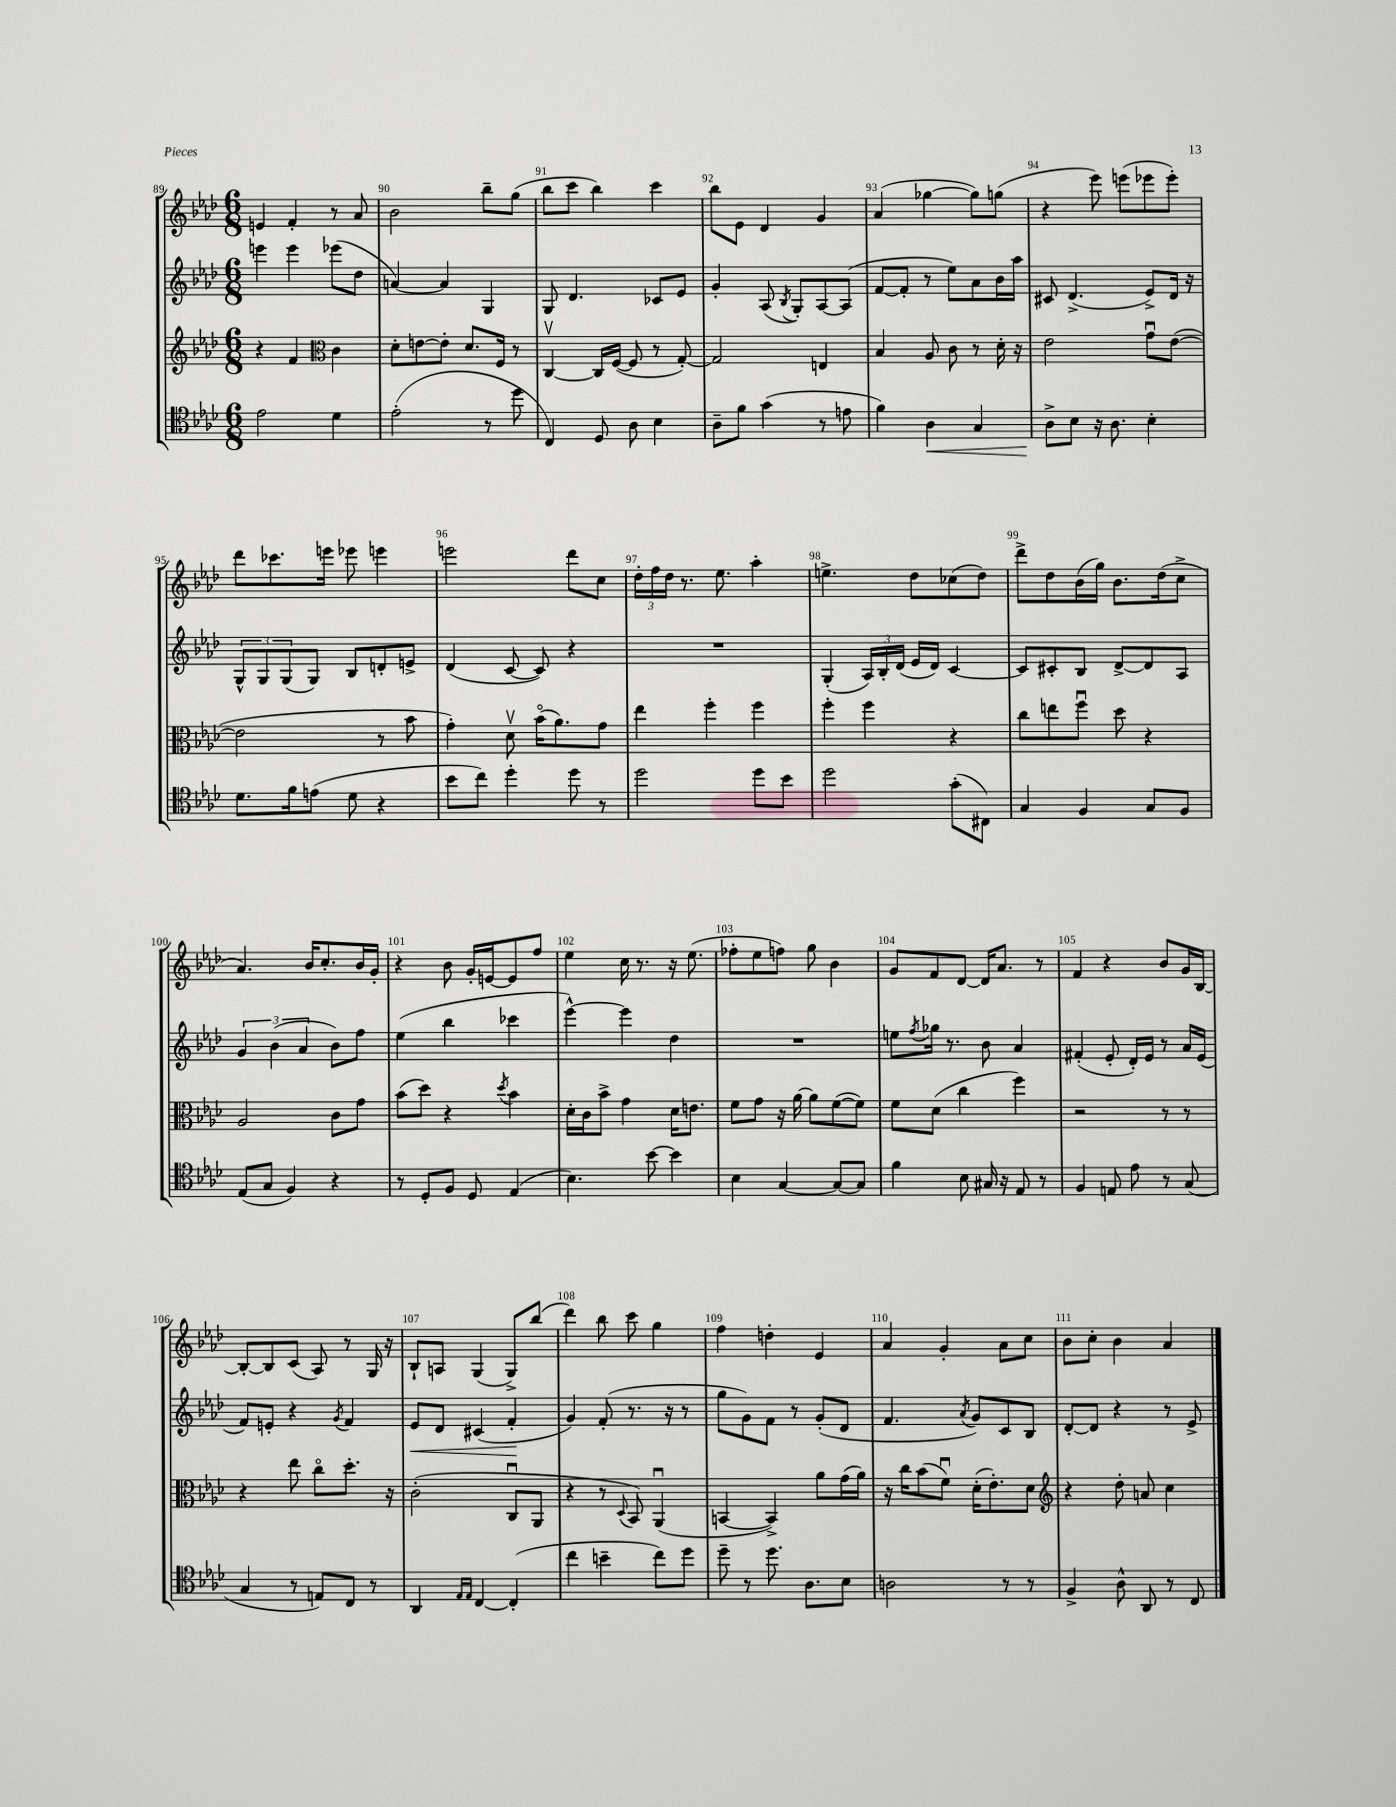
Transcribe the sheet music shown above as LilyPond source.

<<
\new StaffGroup <<
\new Staff = "s0" {
    \clef treble \key aes \major \numericTimeSignature \time 6/8
    e'4 f'4-. r8 aes'8 |
    bes'2 bes''8-- g''8( |
    bes''8 c'''8 bes''4) c'''4 |
    bes''8 ees'8 des'4 g'4 |
    aes'4( ges''4~ ges''8) g''8( |
    r4 ees'''8) e'''8( ees'''8 ees'''8-.) |
    des'''8 ces'''8. e'''16 ees'''8 e'''4 |
    e'''2 des'''8 c''8 |
    \tuplet 3/2 { des''16-. f''16 des''16 } r8. ees''8. aes''4-. |
    e''4.-> des''8 ces''8( des''8) |
    des'''8-> des''8 bes'16( g''16) bes'8. des''16( c''8-> |
    aes'4.) bes'16 c''8.-. bes'16 g'16-. |
    r4 bes'8 g'16-. e'16~ e'8 f''8 |
    ees''4 c''16 r8. r16 ees''8.( |
    fes''8-. ees''8 f''8) g''8 bes'4 |
    g'8 f'8 des'8~ des'16 aes'8. r8 |
    f'4 r4 bes'8 g'16 bes16~ |
    bes8~-. bes8 c'8( aes8) r8 g16 r16 |
    bes8-! a8 g4( g8->) bes''8( |
    des'''4) bes''8 c'''8 g''4 |
    f''4 d''4-. ees'4 |
    aes'4 g'4-. aes'8 c''8 |
    bes'8 c''8-. bes'4 aes'4 \bar "|." |
}
\new Staff = "s1" {
    \clef treble \key aes \major \numericTimeSignature \time 6/8
    e'''4 e'''4 ees'''8( des''8 |
    a'4~) a'4 g4 |
    g8 des'4. ces'8 ees'8 |
    g'4-. aes8( \acciaccatura { bes8 } g8-.) aes8~ aes8( |
    f'8~ f'8-. r8 ees''8) aes'8 bes'16 aes''16 |
    cis'8 des'4.->( ees'8->) des'16 r16 |
    \tuplet 3/2 { g8-^ g8 g8( } g8) bes8 d'8-. e'8-> |
    des'4( c'8~ c'8) r4 |
    R2. |
    g4-.( \tuplet 3/2 { aes16) bes16-. des'16( } ees'16 des'16) c'4~ |
    c'8 cis'8-. bes8 des'8~-> des'8 aes8 |
    \tuplet 3/2 { g'4 bes'4( aes'4 } bes'8) f''8 |
    ees''4( bes''4 ces'''4 |
    ees'''4~-^) ees'''4 des''4 |
    R2. |
    e''8 \acciaccatura { f''8 } ges''16 r8. bes'8 aes'4 |
    fis'4-.( ees'8-. des'16-.) ees'16 r8 aes'16 ees'16( |
    f'8) e'8-. r4 \acciaccatura { g'8 } f'4 |
    ees'8\< des'8 cis'4( f'4-.\! |
    g'4) f'8-.( r8. r16 r8 |
    g''8 g'8) f'8 r8 g'8-.( des'8 |
    f'4. \acciaccatura { aes'8 } g'8) c'8 bes8 |
    des'8~-. des'8 r4 r8 ees'8-> \bar "|." |
}
\new Staff = "s2" {
    \clef treble \key aes \major \numericTimeSignature \time 6/8
    r4 f'4 \clef alto c'4 |
    des'8-. e'8~ e'8-. des'8. f16 r8 |
    c4~\upbow c16 f16~( f8 r8 g8~-.) |
    g2 e4 |
    bes4 aes8 c'8 r8 des'16-. r16 |
    ees'2 g'8\downbow ees'8~( |
    ees'2 r8 bes'8 |
    g'4-.) des'8\upbow bes'16\flageolet( aes'8.) g'8 |
    ees''4 f''4-. f''4 |
    f''4-. f''4 r4 |
    c''8 e''8 f''8\downbow des''8 r4 |
    aes2 c'8 g'8 |
    bes'8( des''8) r4 \acciaccatura { des''8 } bes'4 |
    des'16-. c'16 bes'8-> g'4 des'16 e'8. |
    f'8 g'8 r16 aes'16~ aes'8 f'8~( f'8) |
    f'8 des'8( c''4 f''4) |
    r2 r8 r8 |
    r4 ees''8 c''8\flageolet des''8.-. r16 |
    c'2-.( c8\downbow aes,8 |
    r4 r8 \appoggiatura { des8 } bes,8) aes,4\downbow( |
    b,4~ b,4->) aes'8 g'16( aes'16) |
    r16 c''16 bes'8( f'8\downbow) des'16-.( ees'8.-.) des'8 |
    \clef treble r4 des''8-. a'8 c''4 \bar "|." |
}
\new Staff = "s3" {
    \clef tenor \key aes \major \numericTimeSignature \time 6/8
    ees'2 des'4 |
    ees'2-.( r8 des''8 |
    c4) des8 aes8 bes4 |
    aes8-- f'8 g'4( r8 e'8 |
    f'4) aes4\< g4 |
    aes8->\! bes8 r16 aes8. bes4-. |
    des'8. f'16 e'8( des'8 r4 |
    bes'8 c''8) des''4-. des''8 r8 |
    des''2 des''8 bes'8 |
    des''2 g'8-.( cis8) |
    g4 f4 g8 f8 |
    ees8( g8 f4) r4 |
    r8 des8-. f8 des8 ees4( |
    bes4.) bes'8~ bes'4 |
    bes4 g4~ g8~ g8 |
    f'4 bes8 gis16 r16 ees8 r8 |
    f4 e8 ees'8 r8 g8( |
    g4 r8 e8) c8 r8 |
    aes,4 \grace { ees16 ees16 } c4~ c4-.( |
    c''4 b'4-- c''8) des''8 |
    des''8-- r8 des''8. aes8. bes8 |
    a2 r8 r8 |
    f4-> aes8-^ aes,8 r8 c8 \bar "|." |
}
>>
>>
\layout { \context { \Score currentBarNumber = #89 \override BarNumber.break-visibility = ##(#f #t #t) barNumberVisibility = #all-bar-numbers-visible } }
